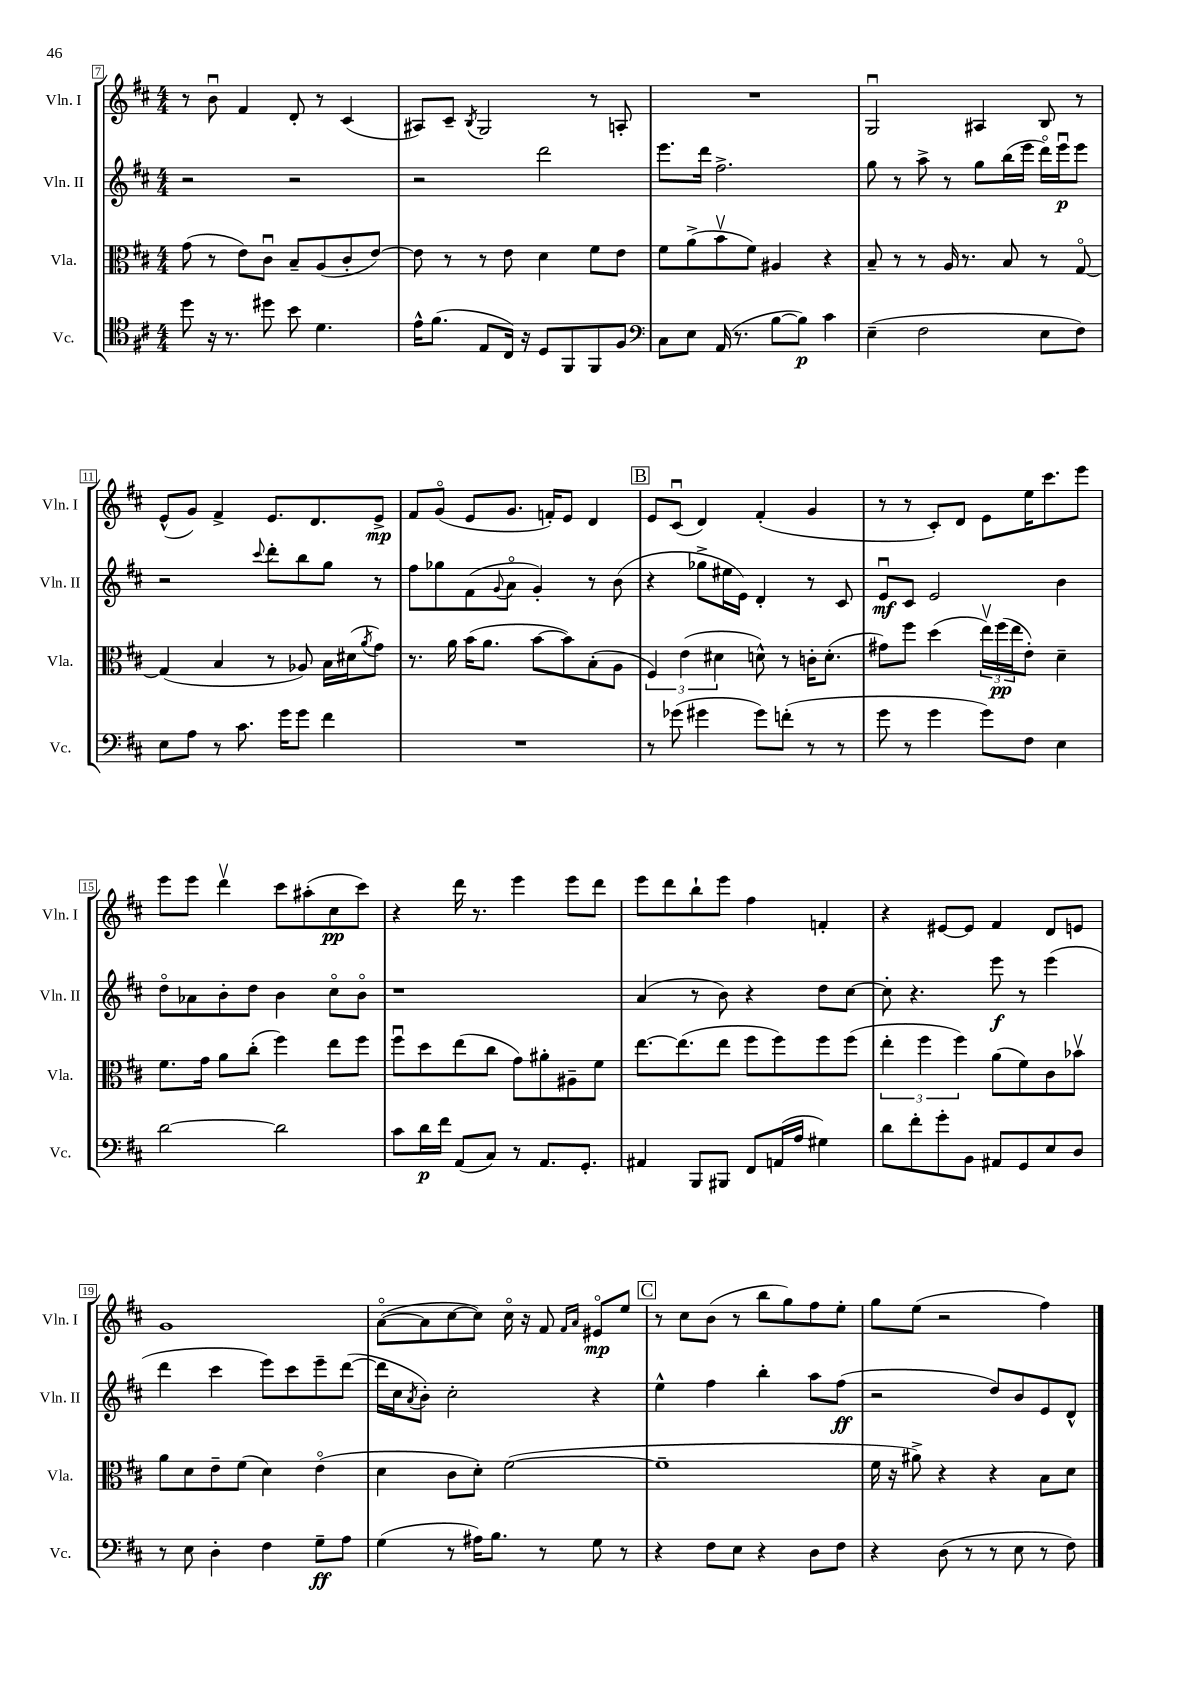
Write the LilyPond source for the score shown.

<<
\new StaffGroup <<
\new Staff = "s0" \with { instrumentName = "Vln. I" shortInstrumentName = "Vln. I" } {
    \clef treble \key d \major \numericTimeSignature \time 4/4
    r8 b'8\downbow fis'4 d'8-. r8 cis'4( |
    ais8) cis'8-- \acciaccatura { b8 } g2 r8 a8-. |
    R1 |
    g2\downbow ais4 b8 r8 |
    e'8-^( g'8) fis'4-> e'8. d'8. e'8->\mp |
    fis'8 g'8\flageolet( e'8 g'8. f'16-.) e'8 d'4 |
    \mark \markup { \box "B" } e'8 cis'8\downbow( d'4) fis'4-.( g'4 |
    r8 r8 cis'8-.) d'8 e'8 e''16 cis'''8. e'''8 |
    e'''8 e'''8 d'''4\upbow cis'''8 ais''8-.( cis''8\pp cis'''8) |
    r4 d'''16 r8. e'''4 e'''8 d'''8 |
    e'''8 d'''8 b''8-! e'''8 fis''4 f'4-. |
    r4 eis'8~ eis'8 fis'4 d'8 e'8 |
    g'1 |
    a'8~\flageolet( a'8 cis''8~ cis''8) cis''16\flageolet r16 fis'8 \grace { fis'16 a'16 } eis'8\flageolet\mp e''8 |
    \mark \markup { \box "C" } r8 cis''8 b'8( r8 b''8 g''8) fis''8 e''8-. |
    g''8 e''8( r2 fis''4) \bar "|." |
}
\new Staff = "s1" \with { instrumentName = "Vln. II" shortInstrumentName = "Vln. II" } {
    \clef treble \key d \major \numericTimeSignature \time 4/4
    r2 r2 |
    r2 d'''2 |
    e'''8. d'''16 fis''2.-> |
    g''8 r8 a''8-> r8 g''8 b''16( e'''16 d'''16\flageolet) e'''16\downbow\p e'''8 |
    r2 \appoggiatura { cis'''8 } d'''8-. b''8 g''8 r8 |
    fis''8 ges''8 fis'8( \appoggiatura { g'8 } a'8\flageolet g'4-.) r8 b'8( |
    \mark \markup { \box "B" } r4 ges''8-> eis''16 e'16) d'4-. r8 cis'8 |
    e'8\downbow\mf cis'8 e'2 b'4 |
    d''8\flageolet aes'8 b'8-. d''8 b'4 cis''8\flageolet b'8\flageolet |
    r1 |
    a'4( r8 b'8) r4 d''8 cis''8~ |
    cis''8-. r4. e'''8\f r8 e'''4( |
    d'''4 cis'''4 e'''8) cis'''8 e'''8-- d'''8~( |
    d'''16 cis''16 \acciaccatura { a'8 } b'8-.) cis''2-. r4 |
    \mark \markup { \box "C" } e''4-^ fis''4 b''4-. a''8 fis''8\ff( |
    r2 d''8) b'8 e'8 d'8-^ \bar "|." |
}
\new Staff = "s2" \with { instrumentName = "Vla." shortInstrumentName = "Vla." } {
    \clef alto \key d \major \numericTimeSignature \time 4/4
    g'8( r8 e'8) cis'8\downbow b8-- a8( cis'8-. e'8~) |
    e'8 r8 r8 e'8 d'4 fis'8 e'8 |
    fis'8 a'8->( b'8\upbow fis'8) ais4 r4 |
    b8-- r8 r8 a16 r8. b8 r8 g8~\flageolet |
    g4( b4 r8 aes8) b16 dis'16( \acciaccatura { a'8 } g'8) |
    r8. a'16 b'16( a'8. b'8~ b'8) b8-.( a8 |
    \mark \markup { \box "B" } \tuplet 3/2 { fis4) e'4( dis'4 } d'8-^) r8 c'16-. d'8.-.( |
    gis'8) fis''8 d''4( \tuplet 3/2 { e''16\upbow) fis''16\pp( e''16 } e'8-.) d'4-- |
    fis'8. g'16 a'8 cis''8-.( fis''4) e''8 fis''8 |
    fis''8\downbow d''8 e''8( cis''8 g'8) ais'8-. ais8-- fis'8 |
    e''8.~ e''8.( e''8 fis''8 fis''8) fis''8 fis''8( |
    \tuplet 3/2 { e''4-. fis''4 fis''4) } a'8( fis'8) cis'8 bes'8\upbow |
    a'8 d'8 e'8-- fis'8( d'4) e'4\flageolet( |
    d'4 cis'8 d'8-.) fis'2~( |
    \mark \markup { \box "C" } fis'1-- |
    fis'16 r16 ais'8->) r4 r4 b8 d'8 \bar "|." |
}
\new Staff = "s3" \with { instrumentName = "Vc." shortInstrumentName = "Vc." } {
    \clef tenor \key d \major \numericTimeSignature \time 4/4
    d''8 r16 r8. dis''8 b'8 d'4. |
    e'16-^ fis'8.( e8 cis16) r16 d8 fis,8 fis,8 fis8 |
    \clef bass cis8 e8 a,16( r8. b8~ b8\p) cis'4 |
    e4--( fis2 e8 fis8) |
    e8 a8 r8 cis'8. g'16 g'8 fis'4 |
    R1 |
    \mark \markup { \box "B" } r8 ges'8( gis'4 gis'8) f'8-.( r8 r8 |
    g'8 r8 g'4 g'8) fis8 e4 |
    d'2~ d'2 |
    cis'8 d'16\p fis'16 a,8( cis8) r8 a,8. g,8.-. |
    ais,4 b,,8 bis,,8 fis,8 a,16( a16 gis4) |
    d'8 fis'8-. g'8-. b,8 ais,8 g,8 e8 d8 |
    r8 e8 d4-. fis4 g8--\ff a8 |
    g4( r8 ais16) b8. r8 g8 r8 |
    \mark \markup { \box "C" } r4 fis8 e8 r4 d8 fis8 |
    r4 d8( r8 r8 e8 r8 fis8) \bar "|." |
}
>>
>>
\layout { \context { \Score currentBarNumber = #7 \override BarNumber.stencil = #(make-stencil-boxer 0.1 0.3 ly:text-interface::print) } }
